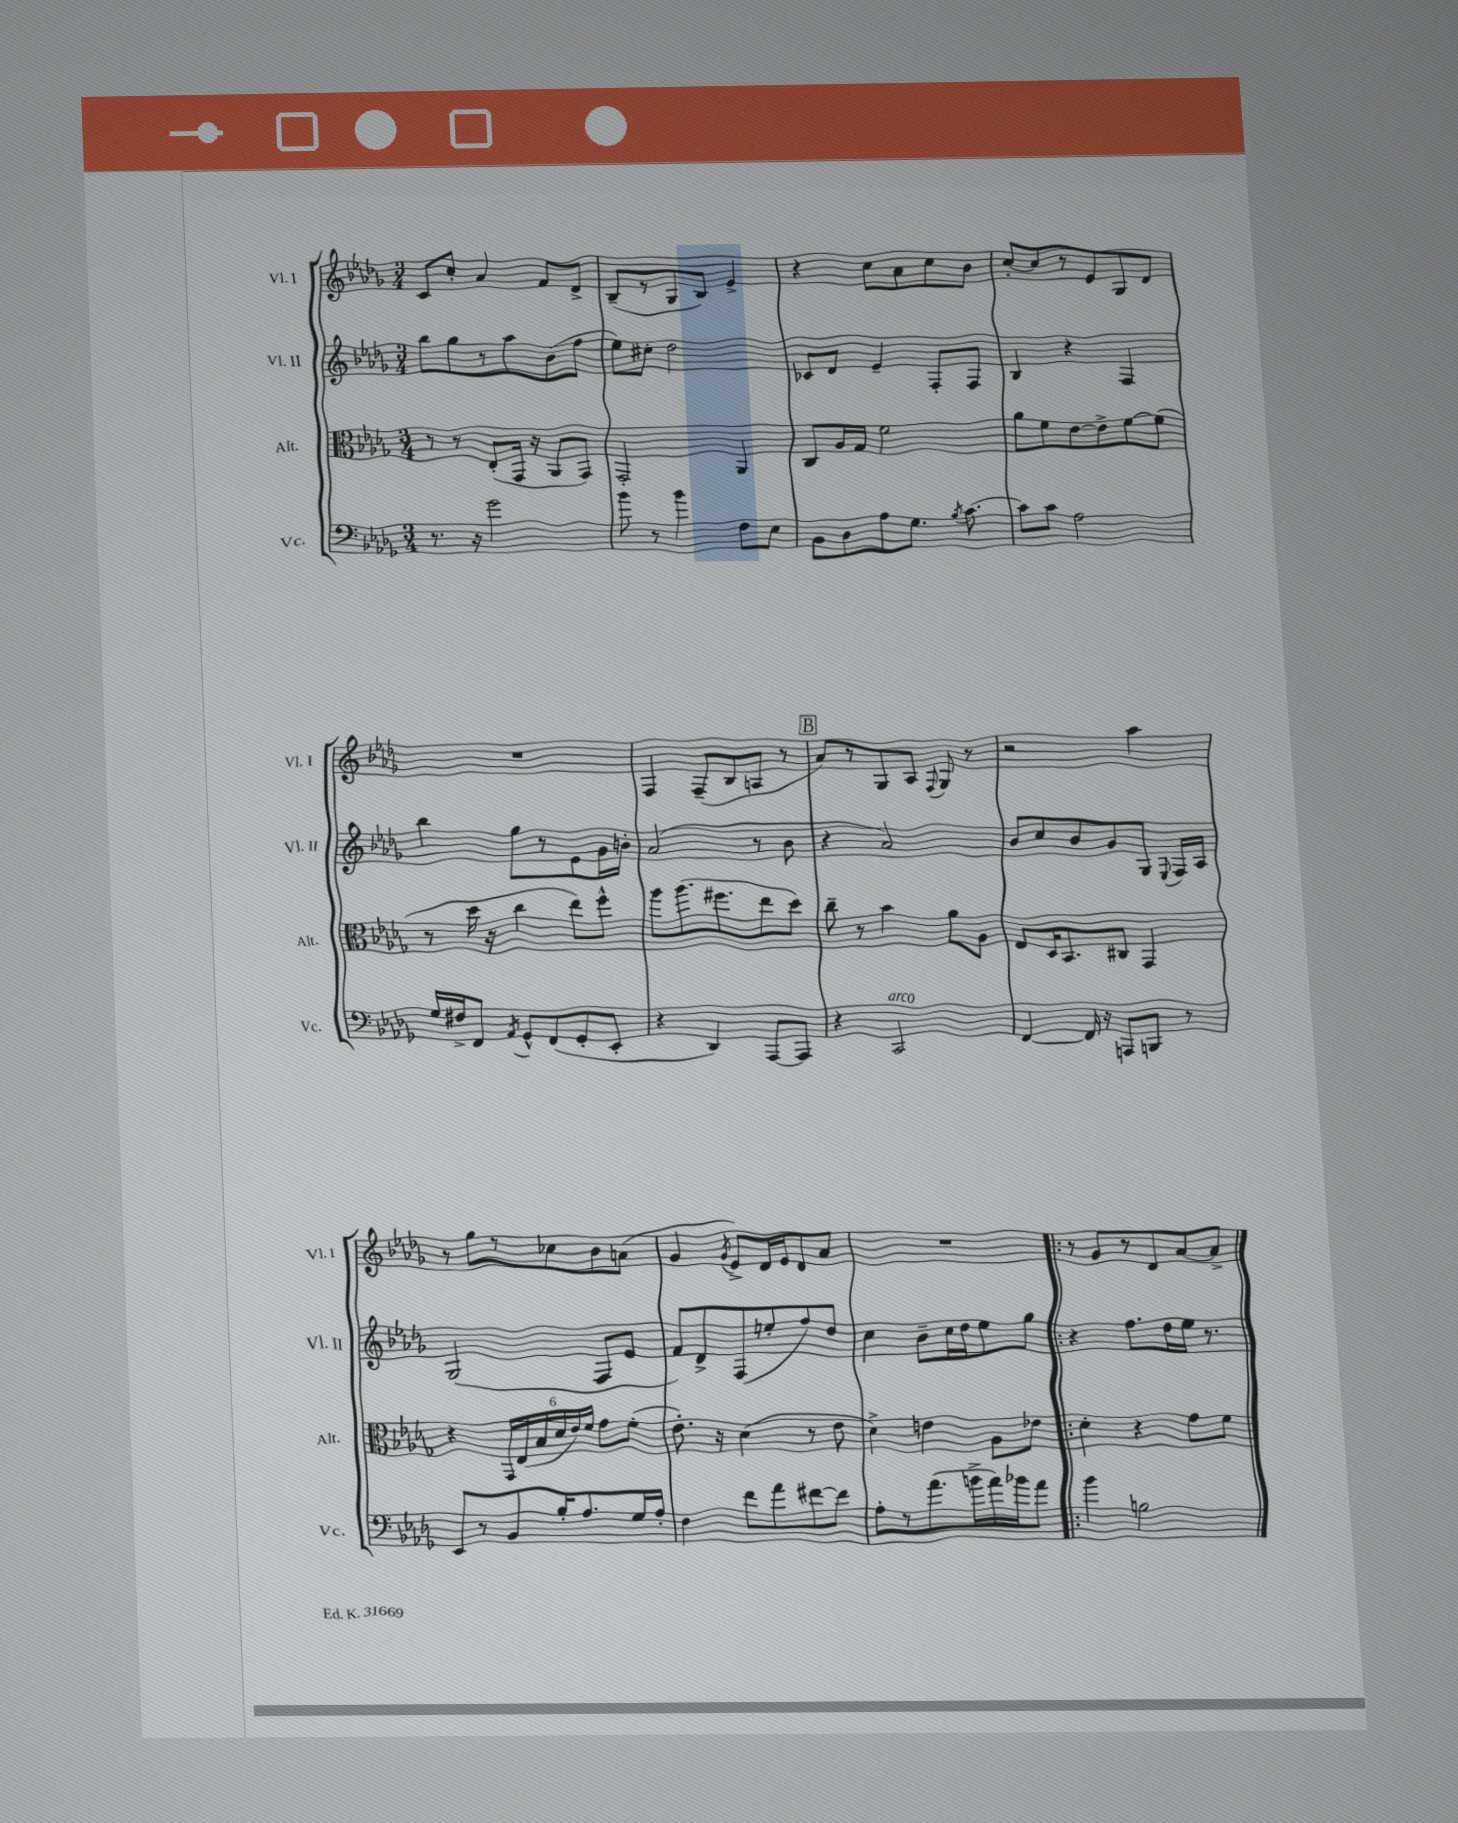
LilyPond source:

<<
\new StaffGroup <<
\new Staff = "s0" \with { instrumentName = "Vl. I" shortInstrumentName = "Vl. I" } {
    \clef treble \key des \major \numericTimeSignature \time 3/4
    \autoBeamOff c'8[ c''8]-. aes'4 f'8[ des'8]-> |
    bes8[--( r8 ges8 bes8]) ees'4-> |
    r4 c''8[ aes'8 c''8 bes'8] |
    c''8[~-. c''8 r8 ees'8 ges8 des'8] |
    R2. |
    f4 f8[--( bes8 a8] r8 |
    \mark \markup { \box "B" } aes'8[) r8 ges8 aes8] \appoggiatura { f8 } ges8 r8 |
    r2 aes''4 |
    r8 ges''8[ r8 ces''8 bes'8 a'8]( |
    ges'4 \acciaccatura { ges'8 } ees'8[->) des'16 ees'16 des'8 aes'8] |
    R2. |
    \bar ".|:" r8 ges'8[ r8 des'8 aes'8~ aes'8]-> \bar "|." |
}
\new Staff = "s1" \with { instrumentName = "Vl. II" shortInstrumentName = "Vl. II" } {
    \clef treble \key des \major \numericTimeSignature \time 3/4
    \autoBeamOff bes''8[ ges''8 r8 aes''8 bes'8( f''8] |
    ees''8[) cis''8]-. des''2 |
    ces'8[ des'8] ees'4-- f8[-. f8] |
    bes4 r4 f4 |
    bes''4 ges''8[ r8 ees'8 ges'16 b'16]-. |
    aes'2( r8 bes'8 |
    \mark \markup { \box "B" } r4 aes'2) |
    bes'8[ c''8 bes'8 ges'8 ges8] \appoggiatura { ees8 } f16[ aes16] |
    ges2( f8[ ees'8] |
    f'8[) des'8-> f8( e''8-. f''8) des''8] |
    c''4 bes'8[-- c''16 des''16 ees''8 ges''8] |
    \bar ".|:" r4 f''8.[ des''16 ees''16] r8. \bar "|." |
}
\new Staff = "s2" \with { instrumentName = "Alt." shortInstrumentName = "Alt." } {
    \clef alto \key des \major \numericTimeSignature \time 3/4
    \autoBeamOff r8 r8 ees8[-.( ges,16] r16 aes,8[ ges,8]) |
    ges,2-. aes,4 |
    c8[ aes16 ges16] f'2 |
    aes'8[ f'8 ees'8~ ees'8-> f'8~ f'8]( |
    r8 des''16 r16 c''4 ees''8[) f''8]-^ |
    aes''8[ aes''8.( fis''8. ees''8 des''8]) |
    \mark \markup { \box "B" } c''8-- r8 bes'4 aes'8[ aes8] |
    ees8[ des16 bes,8. cis8] ges,4 |
    r4 \tuplet 6/4 { ges,16[ ees16( bes16 des'16 ees'16) f'16] } ges'8[ f'8]-.( |
    ees'8.-.) r16 des'4( r8 ees'8 |
    des'4->) e'4 aes8[ ees'8] |
    \bar ".|:" des'4-. r4 ges'8[ f'8] \bar "|." |
}
\new Staff = "s3" \with { instrumentName = "Vc." shortInstrumentName = "Vc." } {
    \clef bass \key des \major \numericTimeSignature \time 3/4
    \autoBeamOff r8. r16 ges'2 |
    bes'8 r8 bes'4 f8[ ees8] |
    bes,8[ des8 aes8 ges8.] \acciaccatura { bes8 } c'8.~ |
    c'8[ c'8] aes2 |
    ges16[ fis16-> f,8] \acciaccatura { aes,8 } ges,8[-^ f,8( ges,8-. ees,8]-. |
    r4 des,4) aes,,8[~ aes,,8] |
    \mark \markup { \box "B" } r4 c,2^\markup { \italic "arco" } |
    f,4~ f,16 r16 a,,8[ b,,8] r8 |
    ees,8[ r8 bes,8 bes16-. aes8. ges16 aes16]-. |
    f4 f'8[ aes'8 fis'8~ fis'8] |
    aes8[-. r8 aes'8.( b'16-> aes'16) bes'16 aes'8] |
    \bar ".|:" bes'4 b2 \bar "|." |
}
>>
>>
\layout { \context { \Score \remove "Bar_number_engraver" } }
